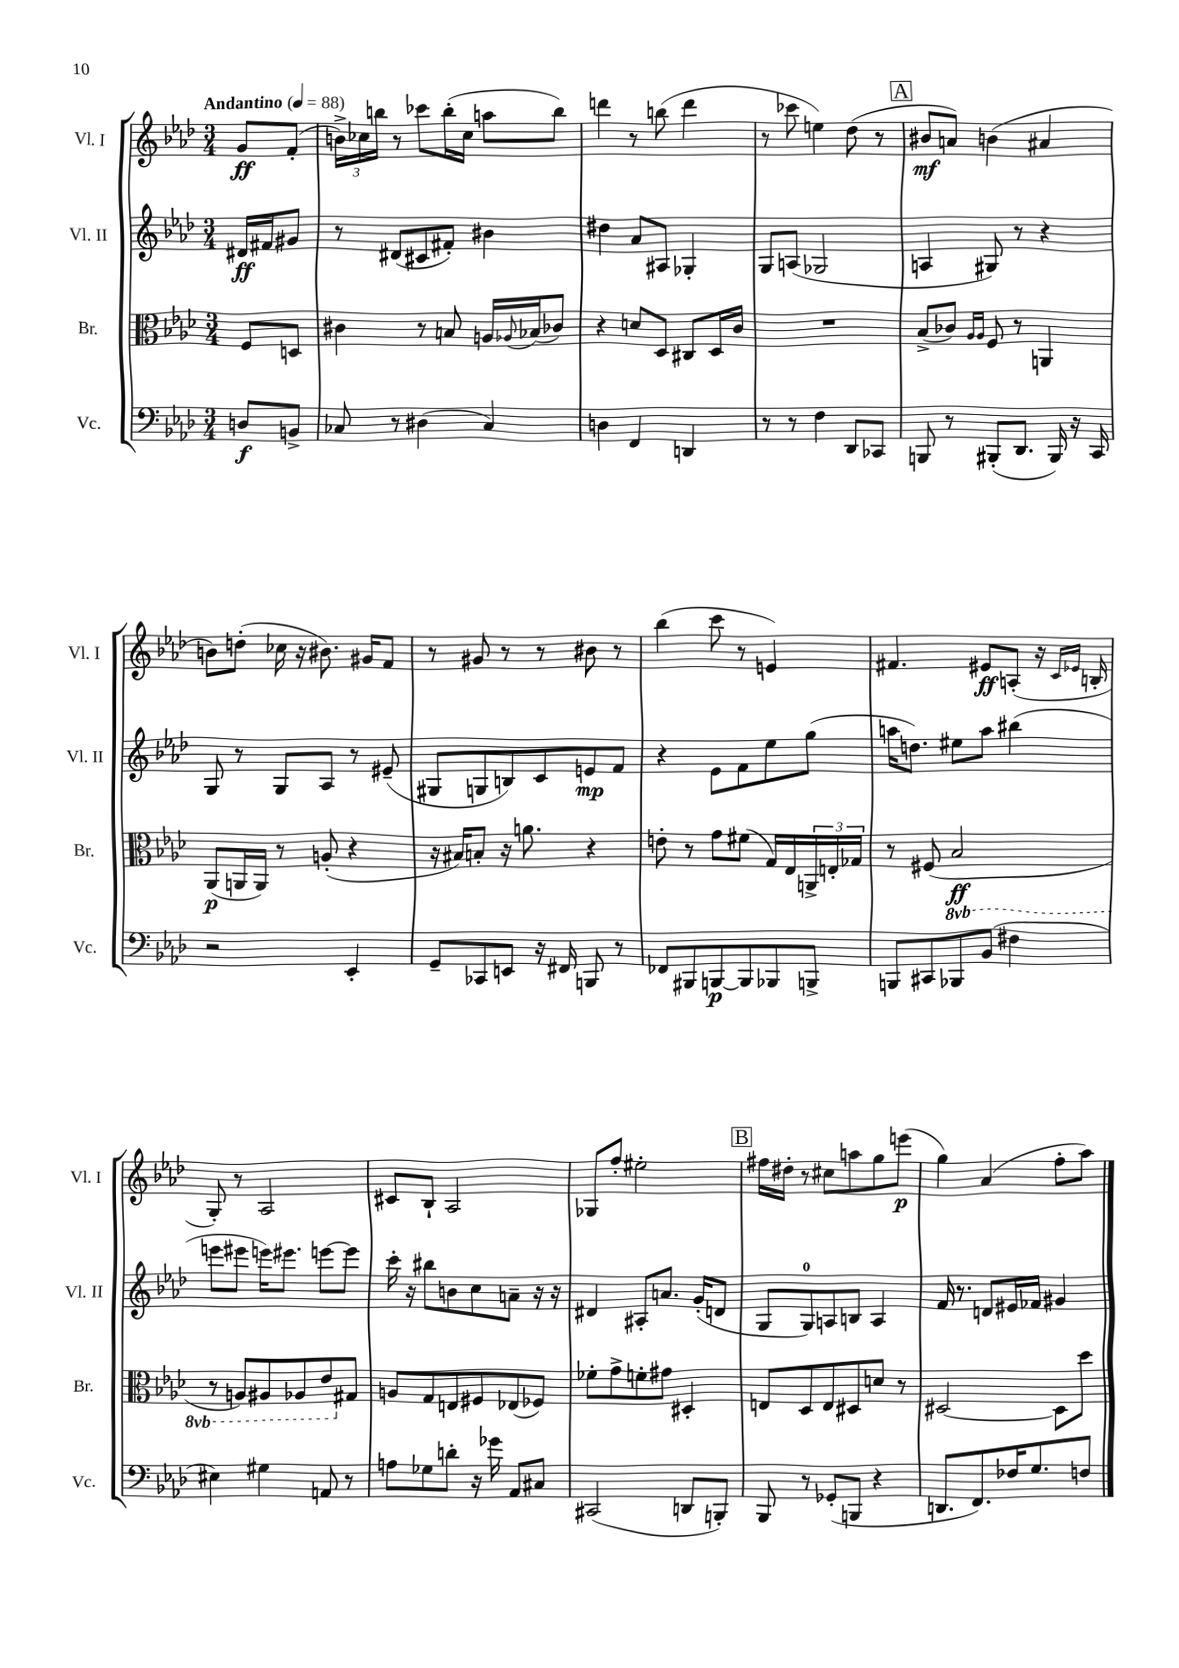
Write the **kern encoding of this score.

**kern	**kern	**kern	**kern
*staff4	*staff3	*staff2	*staff1
*clefF4	*clefC3	*clefG2	*clefG2
*k[b-e-a-d-]	*k[b-e-a-d-]	*k[b-e-a-d-]	*k[b-e-a-d-]
*M3/4	*M3/4	*M3/4	*M3/4
*MM88	*MM88	*MM88	*MM88
8D	8F	16d#	8g
.	.	16f#	.
8BB^	8D	8g#	(8f'
=	=	=	=
8C-	4c#	8r	24b^)
.	.	.	24cc-
.	.	.	24bb
8r	.	(8d#	8r
(4D#	8r	8c#	8ccc-
.	8B	8f#')	(16bb'
.	.	.	16cc-
4C-)	16A	4b#	8aa
.	8qqA-	.	.
.	(16B-	.	.
.	8c-)	.	8bb)
=	=	=	=
4D	4r	4dd#	4ddd
4FF	8d	8a-	8r
.	8D-	8A#	(8bb
4DD	8C#	4G-'	4ddd
.	16D-	.	.
.	16c	.	.
=	=	=	=
8r	2.r	8G	8r
8r	.	(8A	8ccc-
4F	.	2G-	4ee)
8DD-	.	.	(8dd-
8CC-	.	.	8r
=	=	=	=
8BBB	(8B-^	4A	8b#
8r	8c-)	.	8a)
.	16qqA-	.	.
.	16qqA-	.	.
(8BBB#'	8F	8G#)	(4b
8.DD-	8r	8r	.
.	4AA	4r	4a#
16BBB#)	.	.	.
16r	.	.	.
16CC	.	.	.
=	=	=	=
2r	(8AA-	8G	8b)
.	16AA	8r	(8dd'
.	16AA)	.	.
.	8r	8G	16cc-
.	.	.	16r
.	(8A'	8A-	8.b#)
4EE-'	4r	8r	.
.	.	.	16g#
.	.	(8e#~	8f
=	=	=	=
8GG~	16r	8G#	8r
.	16B#)	.	.
8CC-	8B'	8G	8g#
8EE	16r	8B)	8r
.	8.a	.	.
16r	.	8c	8r
16FF#	.	.	.
8BBB	4r	8e	8b#
8r	.	8f	8r
=	=	=	=
8FF-	8e'	4r	(4bb-
8BBB#	8r	.	.
[8BBB	8g	8e-	8ccc
8BBB]	(8f#	8f	8r
8BBB-	16G)	8ee-	4e)
.	16E-	.	.
8BBB^	24AA^	(8gg	.
.	24E'	.	.
.	24G-	.	.
=	=	=	=
8BBB	8r	16aa	4.f#
.	.	8.dd)	.
8CC#	(8F#	.	.
8BBB-	2BB-	8ee#	.
(8BB-	.	8aa	8e#
4F#	.	(4bb#	(8A'
.	.	.	16r
.	.	.	16qqc
.	.	.	16qqe-
.	.	.	16B'
=	=	=	=
4E#)	8r	8eee	8G')
.	8AA)	8eee#	8r
4G#	8AA#	16eee)	2A-
.	.	8.eee#	.
.	8AA-	.	.
8AA	8E-	[8eee	.
8r	8G#	8eee]	.
=	=	=	=
8A	8A	16ccc'	8c#
.	.	16r	.
8G-	8G	8bb#	8B-`
8d'	8E	8b	2A-
16r	8F#	8cc	.
16g-	.	.	.
8AA-	(8E-	8a~	.
8C#	8F-)	16r	.
.	.	16r	.
=	=	=	=
(2CC#	8f-'	4d#	8G-
.	8g^	.	8ff'
.	8f'	8A#'	2ee#'
.	8g#	8.a	.
8DD	4D#'	.	.
.	.	(16g'	.
8BBB')	.	8d	.
=	=	=	=
8BBB-	8E	8G	16ff#
.	.	.	16dd#'
8r	8D-	8G)	8r
(8GG-'	8E	8A	8cc#
8BBB	8D#	8B	8aa
4r	8d	4A	8gg
.	8r	.	(8eee
=	=	=	=
8.DD	[2D#	16f	4gg)
.	.	8.r	.
8.FF)	.	.	.
.	.	8d	(4a-
16F-	.	16e#	.
8.G	.	16f-	.
.	8D#]	4g#	8ff'
8F	8dd-	.	8aa-)
==	==	==	==
*-	*-	*-	*-
